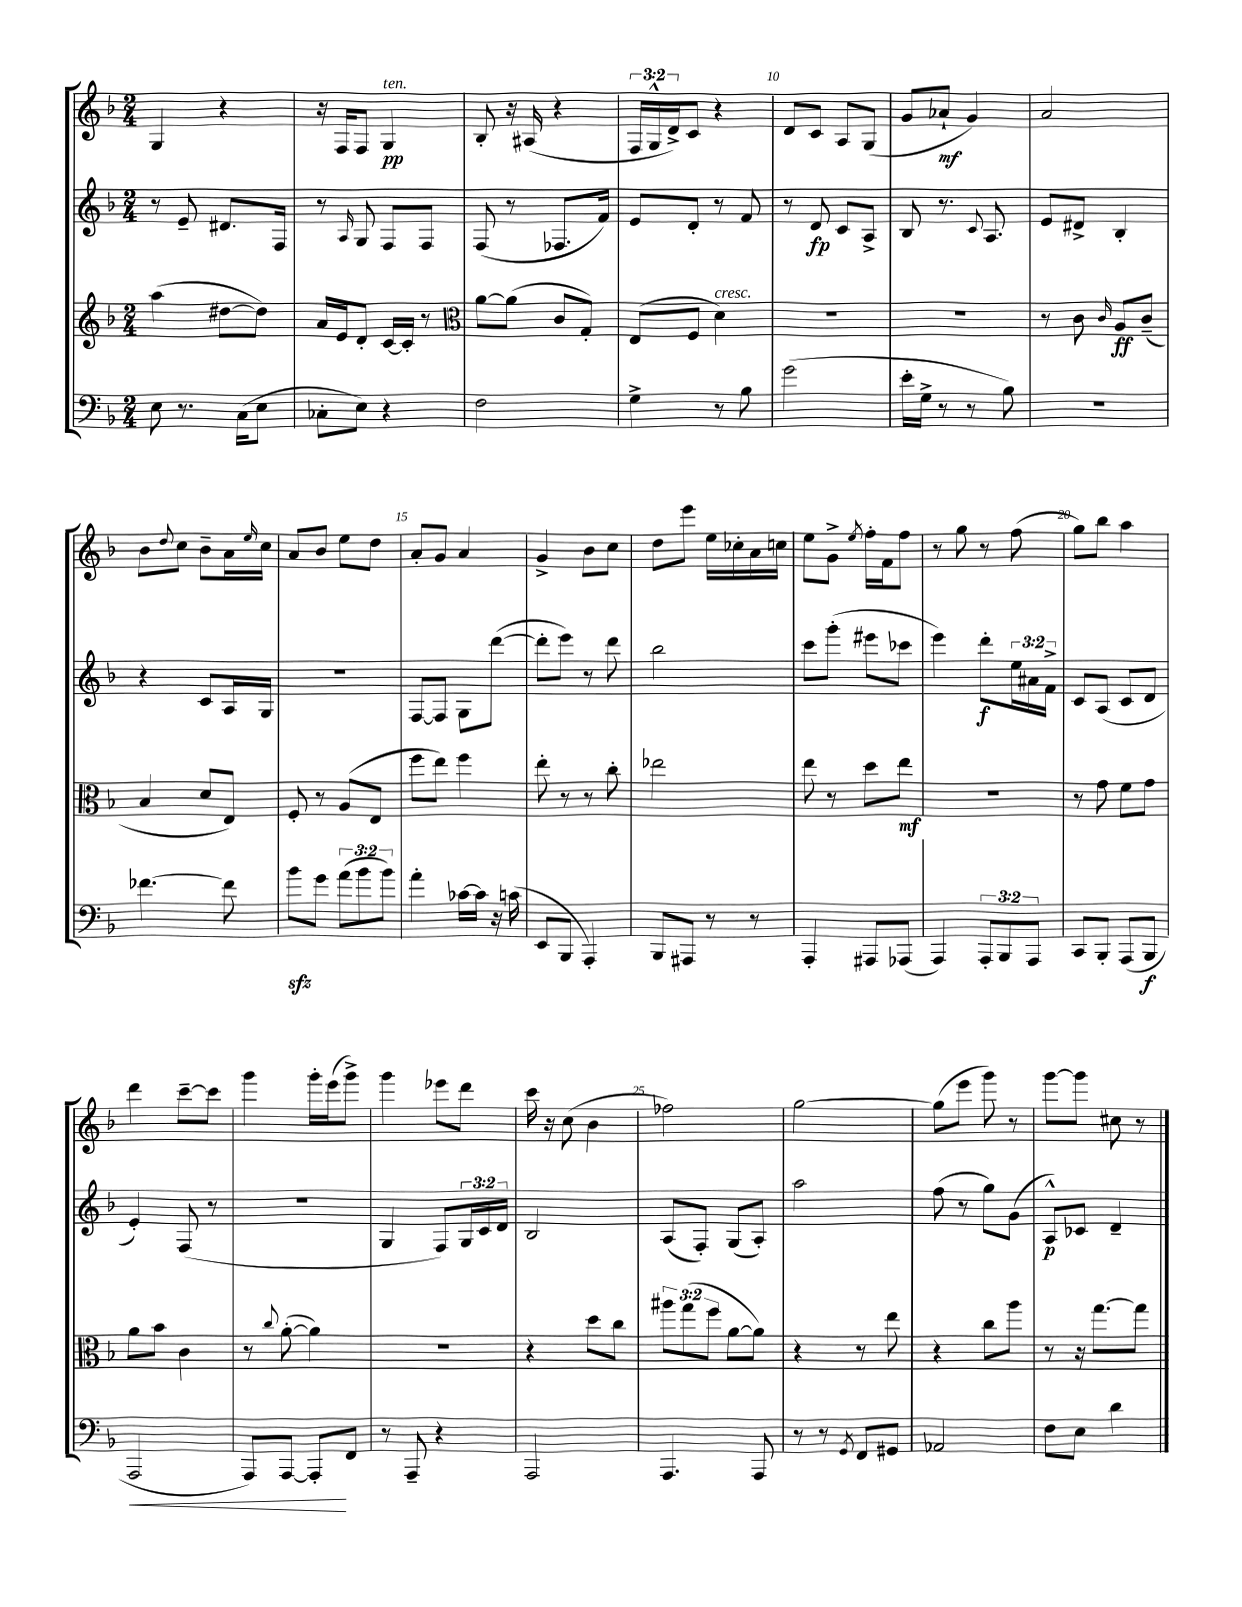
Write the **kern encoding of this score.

**kern	**kern	**kern	**kern
*staff4	*staff3	*staff2	*staff1
*clefF4	*clefG2	*clefG2	*clefG2
*k[b-]	*k[b-]	*k[b-]	*k[b-]
*M2/4	*M2/4	*M2/4	*M2/4
8E	(4aa	8r	4G
8.r	.	8e~	.
.	[8dd#	8.d#	4r
(16C	.	.	.
8E	8dd#])	.	.
.	.	16F	.
=	=	=	=
8C-'	16a	8r	16r
.	16e	.	16F
.	.	16qqA	.
8E)	8d'	8G	8F
4r	[16c	8F	4G
.	16c']	.	.
.	8r	8F	.
=	=	=	=
*	*clefC3	*	*
2F	[8a	(8F	8B-'
.	(8a]	8r	16r
.	.	.	(16A#
.	8c	8.F-	4r
.	8G')	.	.
.	.	16f)	.
=	=	=	=
4G^	(8E	8e	24F
.	.	.	24G^^
.	.	.	24d^)
.	8F	8d'	8c
8r	4d)	8r	4r
8B-	.	8f	.
=	=	=	=
(2g	2r	8r	8d
.	.	8d	8c
.	.	8c	8A
.	.	8A^	(8G
=	=	=	=
16e'	2r	8B-	8g
16G^	.	.	.
8r	.	8.r	8a-`
8r	.	.	4g)
.	.	8qqc	.
.	.	8.A	.
8B-)	.	.	.
=	=	=	=
2r	8r	8e	2a
.	8c	8d#^	.
.	16qqc	.	.
.	8A	4B-'	.
.	(8c~	.	.
=	=	=	=
[4.f-	4B-	4r	8b-
.	.	.	8qqdd
.	.	.	8cc
.	8d	8c	8b-~
8f-]	8E)	16A	16a
.	.	.	16qqee
.	.	16G	16cc
=	=	=	=
8b-	8F'	2r	8a
8g	8r	.	8b-
(12a	(8A	.	8ee
12b-	.	.	.
.	8E	.	8dd
12b-)	.	.	.
=	=	=	=
4a'	8ff	[8F	8a'
.	8ee)	8F]	8g
[16c-	4ff	8G	4a
16c-]	.	.	.
16r	.	([8ddd	.
(16c	.	.	.
=	=	=	=
8EE	8ee'	8ddd']	4g^
8BBB-	8r	8eee)	.
4AAA')	8r	8r	8b-
.	8cc'	8ddd	8cc
=	=	=	=
8BBB-	2ee-	2bb-	8dd
8AAA#	.	.	8eee
8r	.	.	16ee
.	.	.	16cc-'
8r	.	.	16a
.	.	.	16cc
=	=	=	=
4AAA'	8ee	8ccc	8ee
.	8r	(8ggg'	8g^
.	.	.	8qee
8AAA#	8dd	8eee#	16ff'
.	.	.	16f
(8AAA-	8ee	8ccc-	8ff
=	=	=	=
4AAA)	2r	4eee)	8r
.	.	.	8gg
12AAA'	.	8ddd'	8r
12BBB-	.	.	.
.	.	24ee	(8ff
12AAA	.	24a#	.
.	.	24f^	.
=	=	=	=
8CC	8r	8c	8gg)
8BBB-'	8g	(8A	8bb-
(8AAA	8f	8c	4aa
8BBB-	8g	8d	.
=	=	=	=
2AAA	8a	4e')	4ddd
.	8b-	.	.
.	4c	(8F	[8ccc~
.	.	8r	8ccc]
=	=	=	=
8AAA)	8r	2r	4ggg
.	8qqcc	.	.
[8AAA	([8a'	.	.
8AAA']	4a])	.	16ggg'
.	.	.	(16eee
8FF	.	.	8ggg^)
=	=	=	=
8r	2r	4G	4ggg
8AAA~	.	.	.
4r	.	8F)	8eee-
.	.	24G	8ddd
.	.	24c	.
.	.	24d	.
=	=	=	=
2AAA	4r	2B-	16ccc
.	.	.	16r
.	.	.	(8cc
.	8dd	.	4b-
.	8cc	.	.
=	=	=	=
4.AAA	12aa#	(8A	2ff-)
.	(12gg	.	.
.	.	8F')	.
.	12ff	.	.
.	[8a	(8G	.
8AAA	8a])	8A')	.
=	=	=	=
8r	4r	2aa	[2gg
8r	.	.	.
8qGG	.	.	.
8FF	8r	.	.
8GG#	8ee	.	.
=	=	=	=
2AA-	4r	(8ff	(8gg]
.	.	8r	8eee
.	8cc	8gg)	8ggg)
.	8aa	(8g	8r
=	=	=	=
8F	8r	8A^^)	[8ggg
8E	16r	8c-	8ggg]
.	[8.gg	.	.
4d	.	4d~	8cc#
.	8gg]	.	8r
==	==	==	==
*-	*-	*-	*-
